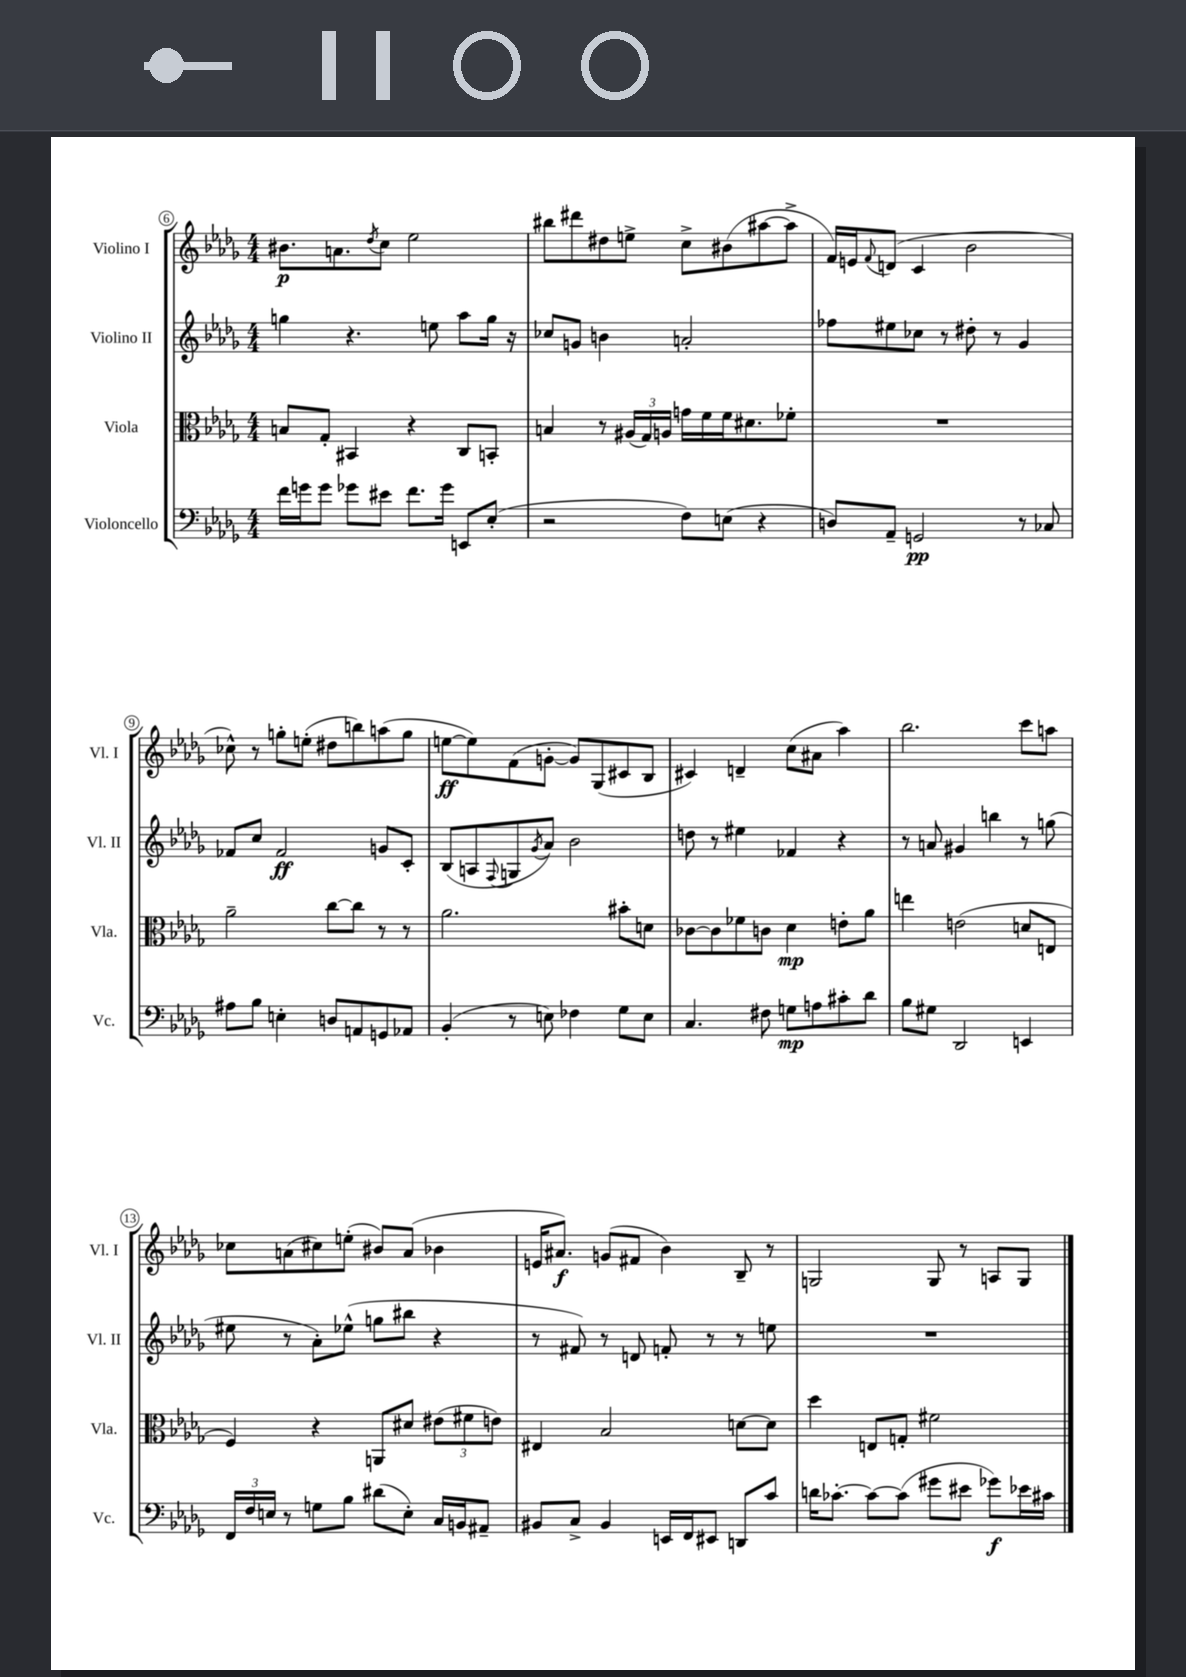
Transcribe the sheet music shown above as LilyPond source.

<<
\new StaffGroup <<
\new Staff = "s0" \with { instrumentName = "Violino I" shortInstrumentName = "Vl. I" } {
    \clef treble \key des \major \numericTimeSignature \time 4/4
    bis'8.\p a'8. \acciaccatura { des''8 } c''8 ees''2 |
    bis''8 dis'''8 dis''8 e''8-> c''8-> bis'8( ais''8~ ais''8-> |
    f'16) e'16 \appoggiatura { f'8 } d'8( c'4 bes'2 |
    ces''8-^) r8 g''8-. e''8-.( dis''8 b''8) a''8( g''8 |
    e''8~\ff e''8) f'8( g'8~-. g'8) ges8( cis'8 bes8 |
    cis'4) d'4-- c''8( ais'8 aes''4) |
    bes''2. c'''8 a''8 |
    ces''8 a'8( cis''8) e''8-.( bis'8) a'8( bes'4 |
    e'16 ais'8.\f) g'8( fis'8 bes'4) bes8-- r8 |
    g2 g8 r8 a8 g8 \bar "|." |
}
\new Staff = "s1" \with { instrumentName = "Violino II" shortInstrumentName = "Vl. II" } {
    \clef treble \key des \major \numericTimeSignature \time 4/4
    g''4 r4. e''8 aes''8 g''16 r16 |
    ces''8 g'8 b'4 a'2-. |
    fes''8 eis''8 ces''8 r8 dis''8-. r8 ges'4 |
    fes'8 c''8 fes'2\ff g'8 c'8-. |
    bes8( a8 \appoggiatura { f8 } g8 \acciaccatura { ges'8 } aes'8) bes'2 |
    d''8 r8 eis''4 fes'4 r4 |
    r8 a'8 gis'4 b''4 r8 g''8( |
    eis''8 r8 aes'8-.) ees''8-^( g''8 bis''8 r4 |
    r8 fis'8) r8 d'8 f'8-. r8 r8 e''8 |
    R1 \bar "|." |
}
\new Staff = "s2" \with { instrumentName = "Viola" shortInstrumentName = "Vla." } {
    \clef alto \key des \major \numericTimeSignature \time 4/4
    b8 ges8-. bis,4 r4 c8 b,8-. |
    b4 r8 \tuplet 3/2 { ais16( ges16) a16 } g'16 f'16 f'16 dis'8. fes'8-. |
    R1 |
    aes'2-- c''8~ c''8 r8 r8 |
    aes'2. bis'8-. d'8 |
    ces'8~ ces'8 fes'8 c'8 des'4\mp e'8-. aes'8 |
    e''4 e'2( d'8 e8 |
    f4) r4 a,8 dis'8 \tuplet 3/2 { eis'8( fis'8 e'8) } |
    eis4 bes2 d'8~ d'8 |
    des''4 e8 g8-. fis'2 \bar "|." |
}
\new Staff = "s3" \with { instrumentName = "Violoncello" shortInstrumentName = "Vc." } {
    \clef bass \key des \major \numericTimeSignature \time 4/4
    f'16 g'16 g'8 ges'8 eis'8 f'8. ges'16 e,8 ees8-.( |
    r2 f8) e8( r4 |
    d8) aes,8-- g,2\pp r8 ces8 |
    ais8 bes8 e4-. d8 a,8 g,8 aes,8 |
    bes,4-.( r8 e8) fes4 ges8 e8 |
    c4. fis8 g8\mp a8 cis'8-. des'8 |
    bes8 gis8 des,2 e,4 |
    \tuplet 3/2 { f,16 f16 e16 } r8 g8 bes8 dis'8( e8-.) c16 b,16 ais,8-- |
    bis,8 c8-> bis,4 e,16 f,16 eis,8 d,8 c'8 |
    d'16 ces'8.~-. ces'8~ ces'8( gis'8 eis'8 ges'8\f) ees'16 cis'16 \bar "|." |
}
>>
>>
\layout { \context { \Score currentBarNumber = #6 \override BarNumber.stencil = #(make-stencil-circler 0.1 0.3 ly:text-interface::print) } }
